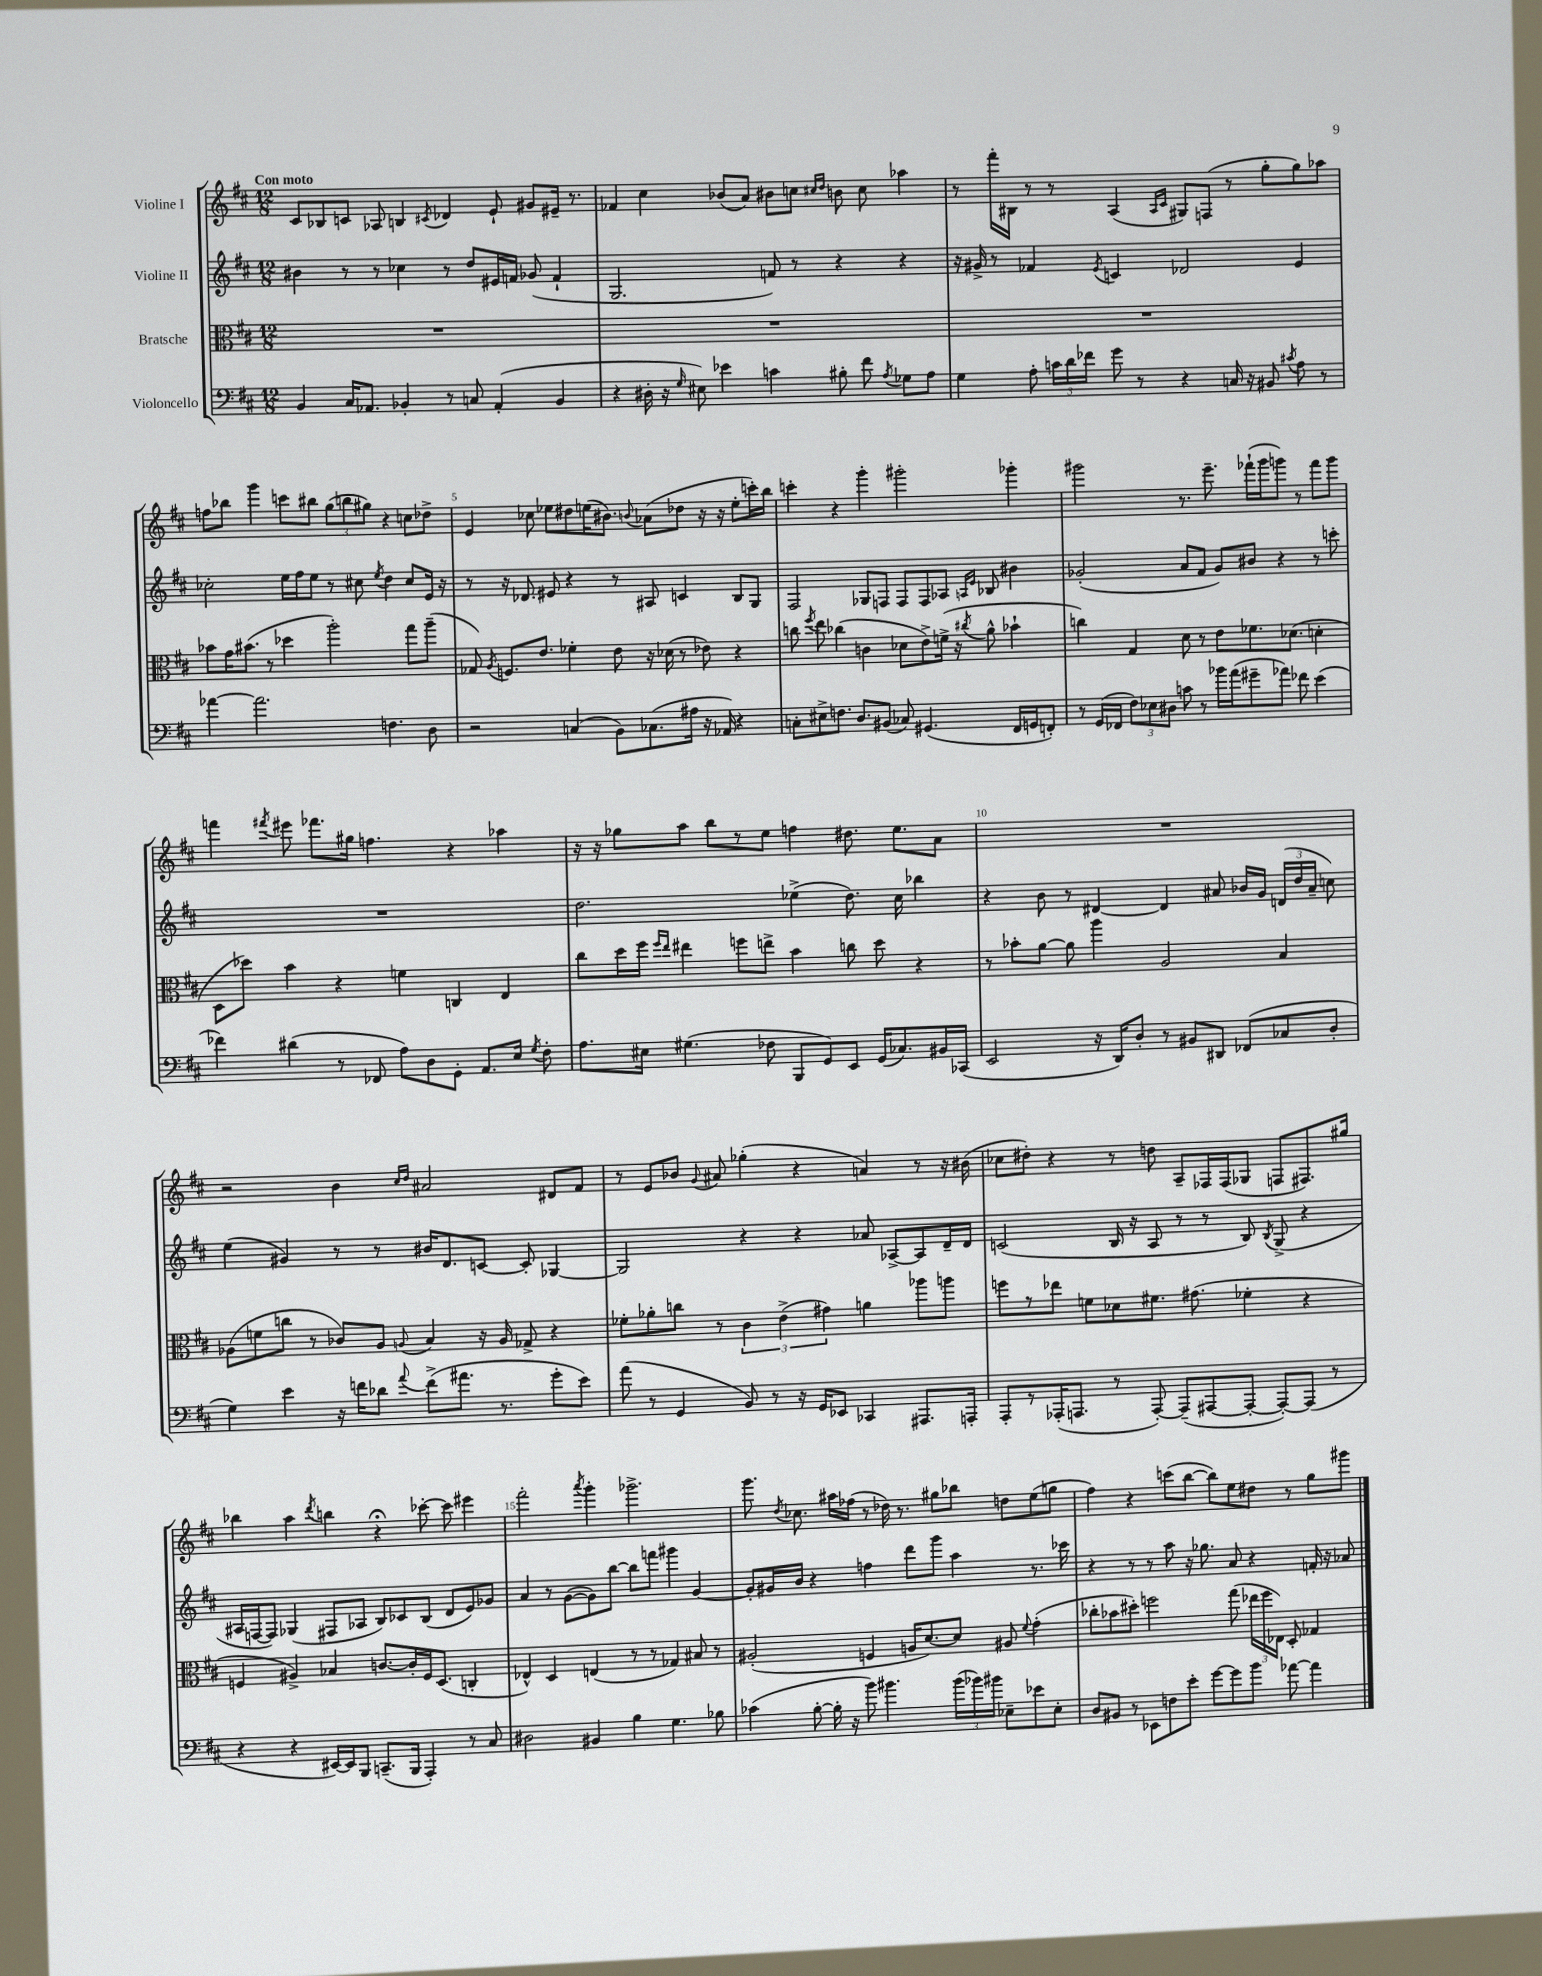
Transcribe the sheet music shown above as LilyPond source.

<<
\new StaffGroup <<
\new Staff = "s0" \with { instrumentName = "Violine I" } {
    \clef treble \key d \major \numericTimeSignature \time 12/8 \tempo "Con moto"
    \autoBeamOff cis'8[ bes8 c'8] aes8 b4 \acciaccatura { cis'8 } des'4 e'8-! gis'8[ eis'16]-- r8. |
    fes'4 cis''4 bes'8[( a'8]) bis'8[ c''8] \grace { cis''16[ d''16] } b'8 cis''8 aes''4 |
    r8 fis'''16[-. bis16] r8 r8 a4( \grace { a16[ cis'16] } gis8[) f8]( r8 g''8[-. g''8) aes''8] |
    f''8[ bes''8] g'''4 c'''8[ bis''8] \tuplet 3/2 { g''8[( b''8 gis''8]) } r4 c''8[ des''8]-> |
    e'4 ces''8 ees''8[ dis''8 e''16( bis'8.]) \appoggiatura { b'8 } aes'8[( des''8] r16 r16 e''8[-. c'''16-.) b''16] |
    c'''4-. r4 g'''4-. gis'''2-. ges'''4-. |
    gis'''2 r8. e'''8.-- fes'''16[-!( gis'''16 g'''8]) r8 fes'''8[ g'''8] |
    f'''4 \acciaccatura { fis'''8 } eis'''8 fes'''8.[ gis''16] f''4. r4 aes''4 |
    r16 r16 ges''8[ a''8] b''8[ r8 e''8] f''4 dis''8. e''8.[ a'8] |
    R1. |
    r2 b'4 \grace { cis''16[ d''16] } ais'2 dis'8[ fis'8] |
    r8 e'8[ bes'8] \appoggiatura { g'8 } ais'8 ges''4-.( r4 a'4) r8 r16 bis'16( |
    ces''8[ dis''8]-.) r4 r8 d''8 a8[-- fes16 fes16( ges8] f8[ fis8.) gis''16] |
    bes''4 a''4 \acciaccatura { d'''8 } b''4 r4\fermata ces'''8~-. ces'''8 eis'''4 |
    fis'''2-. \acciaccatura { a'''8 } g'''4-. ges'''2.-> |
    g'''8. \acciaccatura { d''8 } ces''8. ais''16[ fes''16]( r8 des''16) r8. gis''8[ bes''8] d''8[ e''8( g''8] |
    fis''4) r4 c'''8[( b''8]~ b''8[) e''8 dis''8] r8 g''8[ gis'''8] \bar "|." |
}
\new Staff = "s1" \with { instrumentName = "Violine II" } {
    \clef treble \key d \major \numericTimeSignature \time 12/8
    \autoBeamOff bis'4 r8 r8 ces''4 r8 d''8[ eis'16 f'16] ges'8( f'4-! |
    g2. f'8) r8 r4 r4 |
    r16 gis'16-> r8 fes'4 \acciaccatura { e'8 } c'4 des'2 e'4 |
    ces''2-. e''16[ fis''16 e''8] r8 cis''8 \acciaccatura { e''8 } d''4 cis''8[ e'16] r16 |
    r8 r16 des'8. eis'8 r4 r8 ais8 c'4 b8[ g8] |
    fis2 ges8[ f8] f8[ f8 aes8] \grace { a16[ e'16] } bes8 bis'4 |
    ges'2-.( a'8[ fis'8] ges'8[) bis'8] r4 r8 c'''8-. |
    R1. |
    d''2. ees''4->( d''8.) cis''16 bes''4 |
    r4 b'8 r8 dis'4~ dis'4 ais'8 bes'16[ g'16] \tuplet 3/2 { d'16[( d''16 ais'16]-- } c''8) |
    e''4( gis'4) r8 r8 bis'16[ d'8. c'8]~ c'8-. ges4~ |
    ges2 r4 r4 aes'8 aes8[~-> aes8 d'16-- d'16] |
    c'2( b16 r16 a8 r8 r8 b8) \acciaccatura { b8 } g8->( r4 |
    ais16[ f16~ f8]) ges4( fis8[ aes8] b8[) ces'8 b8]( d'8[ e'8) ges'8] |
    a'4 r8 g'8[~( g'8) b''8]~ b''8[ f'''8] gis'''4 g'4~ |
    g'8[-. gis'16 b'16] r4 f''4 d'''8[ g'''8] a''4 r8. ces'''16 |
    r4 r8 r8 a''8 r16 ges''8. a'8 r4 f'16-. r16 aes'8 \bar "|." |
}
\new Staff = "s2" \with { instrumentName = "Bratsche" } {
    \clef alto \key d \major \numericTimeSignature \time 12/8
    \autoBeamOff R1. |
    R1. |
    R1. |
    bes'8[ g'16 bis'8.]( r8 des''4 a''2-.) g''8[ a''8]--( |
    ges8) \acciaccatura { a8 } f8.[ e'8.] fes'4-. e'8 r16 des'16( r8 ees'8) r4 |
    c''8 \acciaccatura { fis''8 } e''8 ces''4( c'4 des'8[ e'8->) f'16]->( r16 \acciaccatura { cis''8 } a'8-^ bes'4-! |
    c''4) g4 d'8 r8 e'8[ fes'8. des'8.]( d'4-. |
    d8[ des''8]) b'4 r4 f'4 c4 e4 |
    cis''8[ d''16 fis''16] \grace { fis''16[ e''16] } eis''4 f''8[ e''8]-> b'4 c''8 d''8 r4 |
    r8 bes'8[-. a'8]~ a'8 a''4 a2 b4 |
    aes8[( f'8 c''8] r8 ces'8[) aes8] \appoggiatura { a8 } b4 r16 a16 ges8-> r4 |
    fes'8[-. aes'8-. c''8] r8 \tuplet 3/2 { cis'4 e'4->( gis'4) } a'4 aes''8[ a''8] |
    f''8[ r8 ees''8] f'8[ des'8 fis'8.] gis'8.( fes'4-. r4 |
    f4 ais4->) bes4 c'8.[~ c'16-. f16 d8.]( c4-. |
    ees4-^) d4 e4( r8 r8 ges4) bis8 r8 |
    ais2-.( f4 a16[ d'8.~) d'8] ais8 \appoggiatura { fis'8 } g'4-.( |
    ces''8[-. bes'8 dis''8]-.) f''2 g''8( \tuplet 3/2 { ees''16[ f''16 ees16]) } d8-. ges4 \bar "|." |
}
\new Staff = "s3" \with { instrumentName = "Violoncello" } {
    \clef bass \key d \major \numericTimeSignature \time 12/8
    \autoBeamOff b,4 cis16[ aes,8.] bes,4-. r8 c8 aes,4-.( bes,4 |
    r4 dis16-. r16 \grace { g16 } eis8) ees'4 c'4 bis8-. fis'8 \acciaccatura { a8 } ges8[ a8] |
    g4 a8-. \tuplet 3/2 { c'16[ d'16 fes'16] } g'8 r8 r4 c16 r16 bis,8 \acciaccatura { cis'8 } a8 r8 |
    aes'4~ aes'2. f4. d8 |
    r2 c4( b,8[) ces8.( ais16] r16 aes,16) r4 |
    c8[-. eis8-> f8.] d8.[ bis,8]( ces8) gis,4.( fis,16[ g,16 f,8]-.) |
    r8 g,16[( fes,16] \tuplet 3/2 { fis8[) ees8 dis8] } c'8 r8 bes'16[ a'16( gis'8-- aes'8]) fes'8 e'4( |
    fes'4) dis'4( r8 fes,8 a8[) d8 g,8]-. a,8.[ e16] \acciaccatura { g8 } fis8-. |
    a8.[ eis16] gis4.( fes8 b,,8[ g,8) e,8] g,16[( ces8.) bis,16 ces,16]( |
    e,2 r16 d,16[) d8]-. r8 bis,8[ dis,8] fes,8[( ces8 d8]-. |
    g4) e'4 r16 f'16[ des'8] \appoggiatura { a'8 } f'8[->( ais'8.] r8. g'8[-. e'8]) |
    a'8( r8 g,4 b,8) r8 r16 g,16[ ees,8] ces,4 ais,,8.[ a,,16]-. |
    a,,8[-. r8 aes,,16-.( a,,8.] r8 a,,8~-.) a,,8[--( ais,,8~ ais,,8]~-. ais,,8[~-.) ais,,8]( r8 |
    r4 r4 eis,16[~) eis,16 b,,8] c,8.[--( b,,16] a,,4-.) r8 cis8 |
    dis2 bis,4 b4 g4. bes8 |
    ces'4( b8~-. b16-. r16 b'8) bis'4. \tuplet 3/2 { bis'16[( bes'16) bis'16] } ees8[-- ees'8 ees8]-. |
    d8[ bis,8] r8 ees,8[ f8 e'8]-. g'8[~ g'8 b'8] aes'8~ aes'4 \bar "|." |
}
>>
>>
\layout { \context { \Score \override BarNumber.break-visibility = ##(#f #t #t) barNumberVisibility = #(every-nth-bar-number-visible 5) } }
